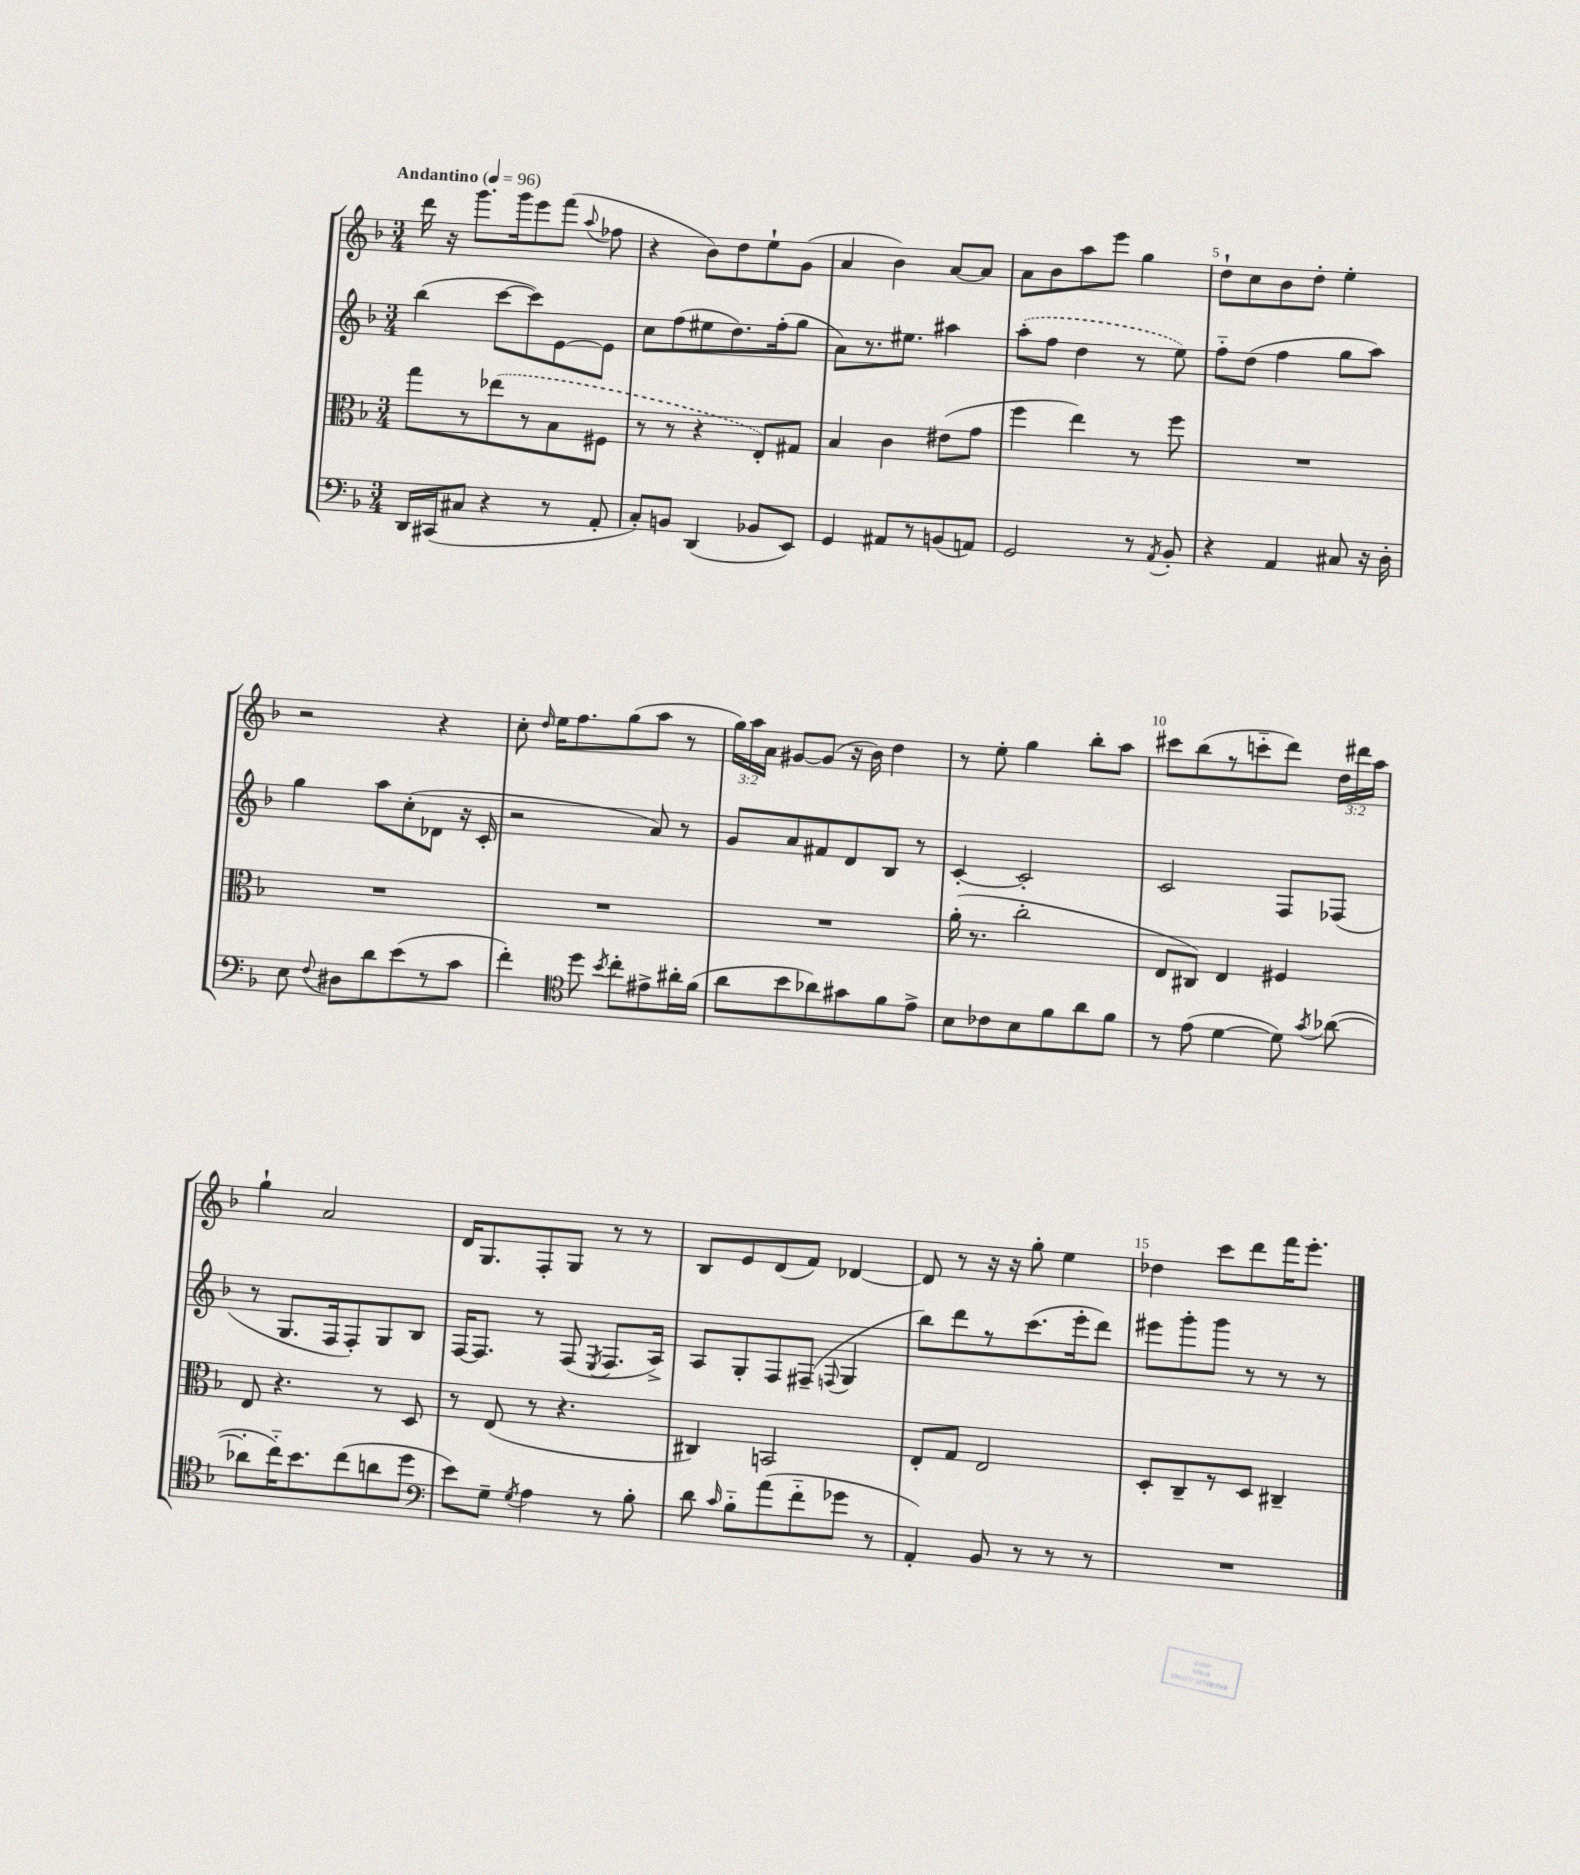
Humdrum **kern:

**kern	**kern	**kern	**kern
*staff4	*staff3	*staff2	*staff1
*clefF4	*clefC3	*clefG2	*clefG2
*k[b-]	*k[b-]	*k[b-]	*k[b-]
*M3/4	*M3/4	*M3/4	*M3/4
*MM96	*MM96	*MM96	*MM96
16DD	8gg	(4bb-	16ddd
(16CC#	.	.	16r
8C#	8r	.	8.ggg
4r	(8ee-	[8ccc	.
.	.	.	16ggg
.	8r	8ccc])	8eee
8r	8B-	[8e	(8fff
.	.	.	8qqaa
8AA'	8F#	8e]	8ff-
=	=	=	=
8C')	8r	8cc	4r
8BB	8r	(8ff	.
(4DD	4r	8ee#	8b-)
.	.	8.dd)	8dd
8BB-	8E')	.	8ee`
.	.	(16ff'	.
8EE)	8G#	8gg	(8g
=	=	=	=
4GG	4B-	8a)	4a
.	.	8.r	.
8AA#	4c	.	4b-)
.	.	8.ee#	.
8r	.	.	.
(8BB	(8e#	4aa#	[8a
8AA)	8g	.	8a]
=	=	=	=
2GG	4ff	(8aa'	8a
.	.	8ff	8b-
.	4ee)	4dd	8aa
.	.	.	8eee
8r	8r	8r	4gg
8qAA	.	.	.
8BB-'	8ff	8ee)	.
=	=	=	=
4r	2.r	8ff'~	8dd`
.	.	(8dd	8cc
4AA	.	4ff	8b-
.	.	.	8dd'
8C#	.	8gg	4ee'
16r	.	8aa)	.
16D'	.	.	.
=	=	=	=
8E	2.r	4gg	2r
8qqF	.	.	.
8D#	.	.	.
8d	.	8aa	.
(8e	.	(8cc'	.
8r	.	8d-	4r
8c	.	16r	.
.	.	16c'	.
=	=	=	=
4f')	2.r	2r	8cc'
.	.	.	16qqdd
.	.	.	16ee
.	.	.	8.ff
*clefC4	*	*	*
8dd	.	.	.
8qb-	.	.	.
8cc'	.	.	(8gg
8e#^	.	8a)	8aa
16a#'	.	8r	8r
(16f	.	.	.
=	=	=	=
8a	2.r	8g	24gg)
.	.	.	24aa
.	.	.	24a
8b-	.	8a	[8g#
8a-)	.	8f#	(8g#]
8g#	.	8d	16r
.	.	.	16b-)
8f	.	8B-	4dd
8e^	.	8r	.
=	=	=	=
8B-	(16a'	[4c'	8r
.	8.r	.	.
8c-	.	.	8ee'
8B-	2cc'	2c']	4gg
8f	.	.	.
8a	.	.	8bb-'
8f	.	.	8aa
=	=	=	=
8r	8E	2c	8ccc#
(8e	8C#)	.	(8bb-
[4d	4E	.	8r
.	.	.	8ccc'~
8d])	4F#	8F	8ddd)
8qg	.	.	.
([8a-	.	(8F-	24dd
.	.	.	24ddd#
.	.	.	24aa
=	=	=	=
8a-']	8E	8r	4gg`
16cc'~)	4.r	8.G	.
8.b-	.	.	.
.	.	.	2a
.	.	16F	.
(8cc	.	8F')	.
8a	8r	8G	.
8dd	8D	8B-	.
=	=	=	=
*clefF4	*	*	*
8e)	8r	[16F	16d
.	.	8.F]	8.G
8G~	(8E	.	.
8qG	.	.	.
4A	8r	8r	8F'
.	4.r	(8F	8G
.	.	8qE	.
8r	.	8.F	8r
8B-'	.	.	8r
.	.	16A^)	.
=	=	=	=
8d	4C#)	8A	8B-
16qqc	.	.	.
8B-'~	.	8G'	8e
(8a	2BB	8F	(8d
8f'~	.	(8F#~	8f)
.	.	8qqF	.
8g-	.	4G	[4d-
8r	.	.	.
=	=	=	=
4AA')	8E'	8bb-)	8d-]
.	8G	8ddd	8r
8BB-	2E	8r	16r
.	.	.	16r
8r	.	(8.ccc	8gg'
8r	.	.	4ee
.	.	16eee'	.
8r	.	8ddd)	.
=	=	=	=
2.r	8D'	8eee#	4dd-
.	8C~	8ggg'	.
.	8r	8ggg	8ccc
.	8D	8r	8ddd
.	4C#~	8r	16fff
.	.	.	8.eee'
.	.	8r	.
==	==	==	==
*-	*-	*-	*-
